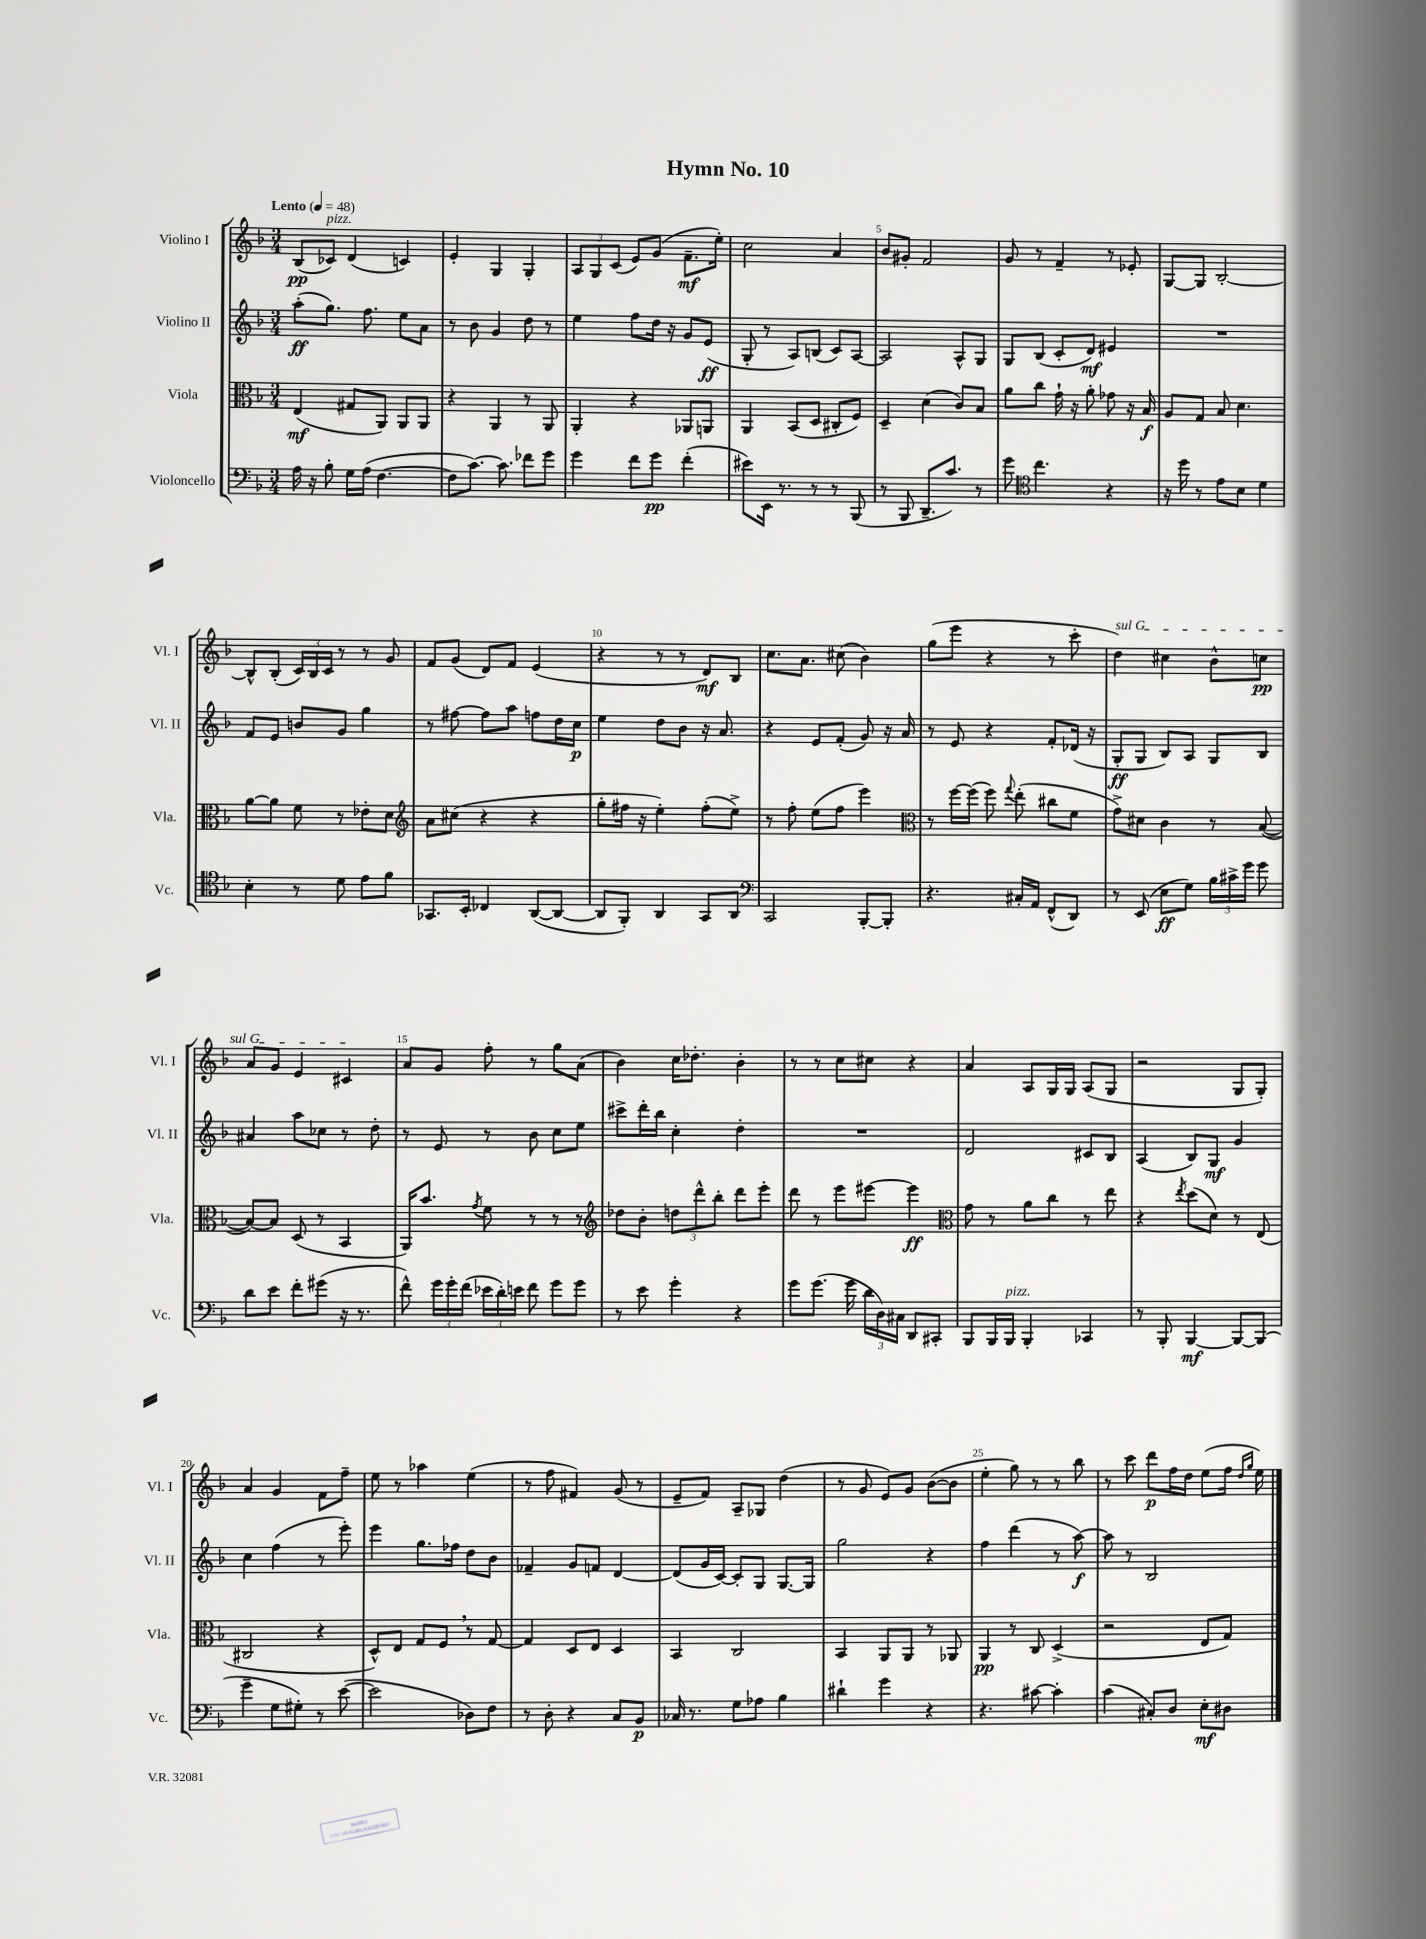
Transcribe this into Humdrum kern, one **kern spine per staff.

**kern	**kern	**kern	**kern
*staff4	*staff3	*staff2	*staff1
*clefF4	*clefC3	*clefG2	*clefG2
*k[b-]	*k[b-]	*k[b-]	*k[b-]
*M3/4	*M3/4	*M3/4	*M3/4
*MM48	*MM48	*MM48	*MM48
16A	(4E	(8aa'	(8B-
16r	.	.	.
8B-'	.	8.gg)	8c-)
16G	8G#	.	(4d
(16A	.	8.ff	.
[4.F	8AA)	.	.
.	8AA	8ee	4c)
.	8AA	8a	.
=	=	=	=
8F]	4r	8r	4e'
[8.c)	.	8b-	.
.	4AA	4g	4G
8.c]	.	.	.
8f-	8r	8dd	4G'
8g	8AA	8r	.
=	=	=	=
4g	4AA'	4ee	12A
.	.	.	12G
.	.	.	(12c
8f	4r	8ff	8e)
8g	.	16dd	(8g
.	.	16r	.
(4f'	8AA-	8g	8.f~
.	8AA	(8e	.
.	.	.	16ee')
=	=	=	=
8e#)	4AA	8G'	2cc
16EE	.	8r	.
8.r	.	.	.
.	(8BB-	8A)	.
8r	8D	(8B	.
8r	8C#'	8c)	4a
(8BBB-	8F)	[8A	.
=	=	=	=
8r	4D~	2A]	8b-
8BBB-	.	.	8g#'
8.DD~	(4d	.	2f
8.c)	.	.	.
.	8c)	8A^^	.
8r	8B-	8G	.
=	=	=	=
8g	8a	8G	8g
*clefC4	*	*	*
4.cc	8cc	(8B-	8r
.	16g`	8c'	4f~
.	16r	.	.
.	8a'	8d)	.
4r	8g-	4e#	8r
.	16r	.	8e-'
.	16B-	.	.
=	=	=	=
16r	8A	2.r	[8G
16dd	.	.	.
8r	8G	.	8G]
8e	8B-	.	[2B-'
8B-	4.d	.	.
4d	.	.	.
=	=	=	=
4B-'	[8a	8f	8B-^^]
.	8a]	8e	(8B-'
8r	8f	8b	24c)
.	.	.	24B-
.	.	.	24c
8d	8r	8g	8r
8e	8e-'	4gg	8r
8f	8d	.	8g
=	=	=	=
*	*clefG2	*	*
8.GG-	8a	8r	8f
.	(8cc#	[8ff#	(8g
16BB-'	.	.	.
4C-	4r	8ff#]	8d)
.	.	8aa	8f
([8AA	4r	8ff	(4e
8AA_	.	16dd	.
.	.	16cc	.
=	=	=	=
8AA]	8gg'	4ee	4r
8FF')	16ff#	.	.
.	16r	.	.
4AA	4ee')	8dd	8r
.	.	8b-	8r
8GG	(8ff#'	16r	8d)
.	.	8.a	.
8AA	8ee^)	.	8B-
=	=	=	=
*clefF4	*	*	*
2CC	8r	4r	8.cc
.	8ff'	.	.
.	.	.	8.a
.	(8ee	8e	.
.	8ff	(8f'	(8cc#
[8BBB-'	4eee)	8g)	4b-)
8BBB-']	.	16r	.
.	.	16a	.
=	=	=	=
*	*clefC3	*	*
4.r	8r	8r	(8gg
.	[16ff	8e	8eee
.	(16ff]	.	.
.	8ff)	4r	4r
.	8qqgg	.	.
16C#'	(8ee'	.	.
16AA	.	.	.
(8FF^^	8cc#	8f'	8r
8DD)	8f	(16d-	8ccc'
.	.	16r	.
=	=	=	=
8r	8g^)	8G'	4dd)
(8EE	8d#	8G	.
8E	4c	8B-)	4cc#
8G)	.	8A	.
24B-	8r	8G	8b-^^
24c#^	.	.	.
24g	.	.	.
8g	([8B-	8B-	8cc
=	=	=	=
8d	8B-_)	4a#	8a
8e	8B-]	.	8g
8f'	(8D	8aa	4e
(8g#	8r	8cc-	.
16r	4BB-	8r	4c#
8.r	.	.	.
.	.	8dd'	.
=	=	=	=
8f^^)	16AA)	8r	8a
.	8.b-	.	.
24g	.	8e	8g
24g'	.	.	.
(24f	.	.	.
.	8qg	.	.
24e-	8f	8r	8ff'
24d')	.	.	.
24e	.	.	.
8f	8r	8b-	8r
8g	8r	8cc	8gg
8g	8r	8ee	(8a
=	=	=	=
*	*clefG2	*	*
8r	8dd-	8ccc#^	4b-)
8e	8b-'	16ddd'	.
.	.	16bb-	.
4g'	12dd	4cc'	16cc
.	.	.	8.dd-'
.	12ddd^^	.	.
.	12bb-'	.	.
4r	8ddd	4dd'	4b-'
.	8eee'	.	.
=	=	=	=
8g	8ddd	2.r	8r
(8.g	8r	.	8r
.	8eee	.	8cc
16g	.	.	.
24d	[8eee#	.	8cc#
24D)	.	.	.
24C#	.	.	.
8DD	4eee#]	.	4r
8CC#'	.	.	.
=	=	=	=
*	*clefC3	*	*
8BBB-	8g	2d	4a
16BBB-	8r	.	.
16BBB-	.	.	.
4BBB-'	8a	.	8A
.	8cc	.	16G
.	.	.	16G
4CC-	8r	8c#	(8A
.	8ee	8B-	8G
=	=	=	=
8r	4r	(4A	2r
8BBB-'	.	.	.
.	8qee	.	.
[4BBB-	(8dd	8B-)	.
.	8d)	8G	.
8BBB-_	8r	4g	8G
(8BBB-]	(8E	.	8G')
=	=	=	=
4g~	2C#	4cc	4a
8G	.	(4ff	4g
8G#')	.	.	.
8r	4r	8r	8f
([8e	.	8eee')	8ff~
=	=	=	=
2e]	8D^^)	4eee	8ee
.	8E	.	8r
.	8G	8.gg	4aa-
.	8F	.	.
.	.	16ff-	.
8D-)	8r	8dd	(4ee
8F	[8G	8b-	.
=	=	=	=
8r	4G]	4f-~	8r
8D'	.	.	8ff
4r	8D	8g	4f#)
.	8E	8f	.
8C	4D	[4d	(8g
8BB-	.	.	8r
=	=	=	=
16C-	4BB-	(8d]	8e~
8.r	.	.	.
.	.	16g	8f)
.	.	[16c)	.
8G	2C	8c']	8A~
8A-	.	8G	8G-
4B-	.	[8.G	(4dd
.	.	16G]	.
=	=	=	=
4d#`	4BB-	2gg	8r
.	.	.	8g
4g	8AA	.	8e)
.	8AA	.	8g
4r	8r	4r	([8b-
.	8AA-	.	8b-]
=	=	=	=
4.r	4AA	4ff	4ee'
.	8r	(4ddd	8gg)
[8c#	8C	.	8r
4c#']	(4D^	8r	8r
.	.	[8aa)	8bb-
=	=	=	=
(4c	2r	8aa]	8r
.	.	8r	8ccc
8C#')	.	2B-	8ddd
8D	.	.	16ff
.	.	.	16dd
8E'	8E	.	(8ee
8D#	8G)	.	16ff
.	.	.	16qqdd
.	.	.	16qqgg
.	.	.	16ee)
==	==	==	==
*-	*-	*-	*-
